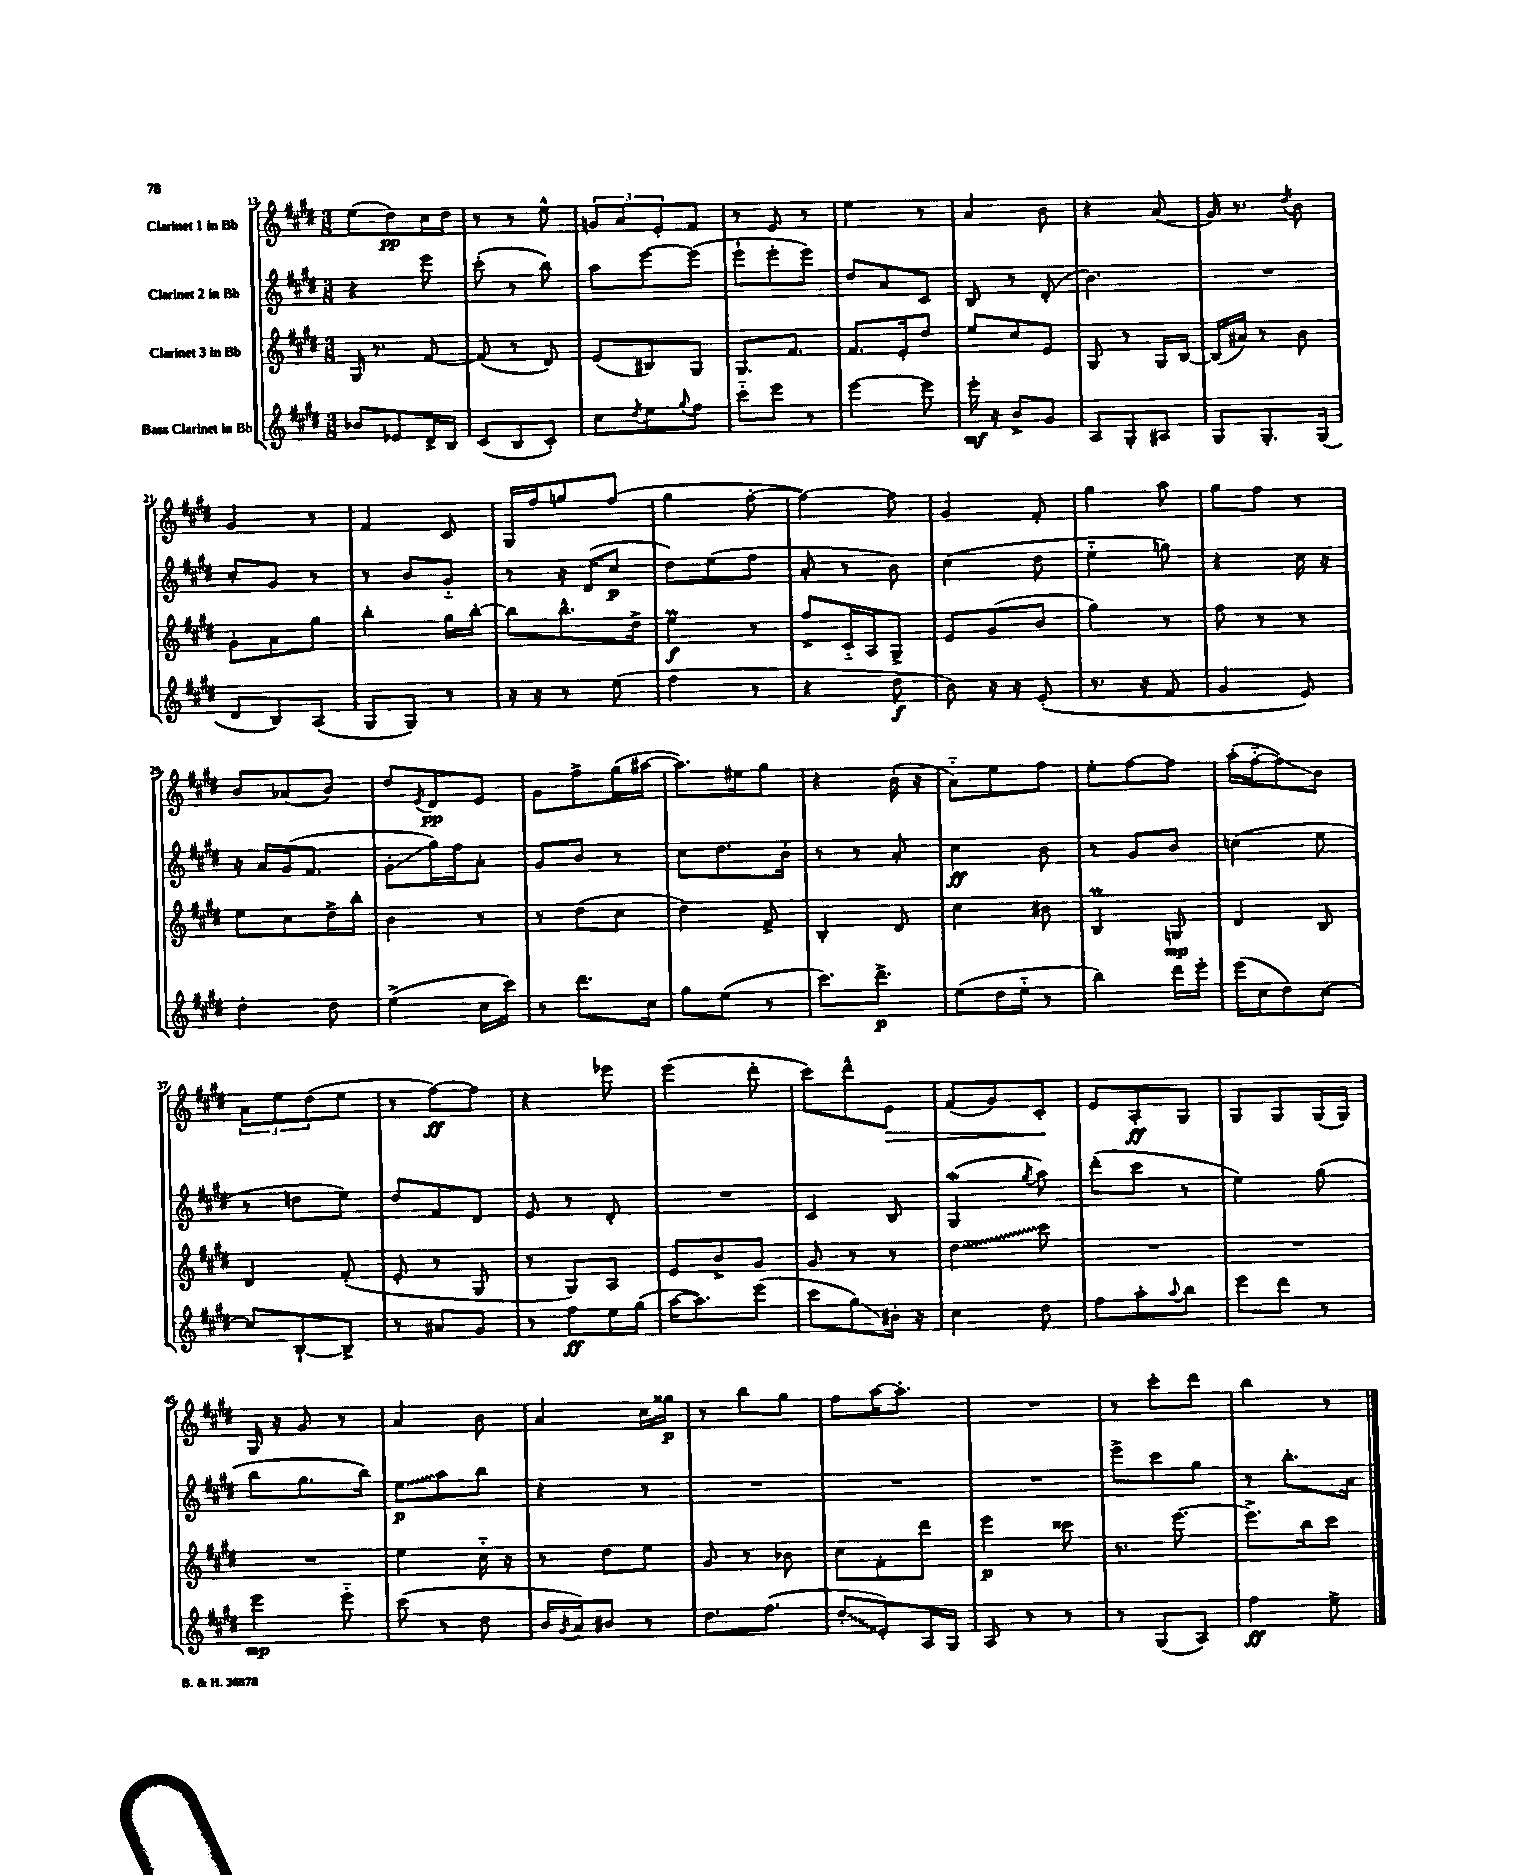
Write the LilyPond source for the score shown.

<<
\new StaffGroup <<
\new Staff = "s0" \with { instrumentName = "Clarinet 1 in Bb" } {
    \clef treble \key e \major \numericTimeSignature \time 3/8
    e''8( dis''8\pp) cis''16 dis''16 |
    r8 r8 e''8-^ |
    \tuplet 3/2 { g'8 a'8 e'8-. } fis'8 |
    r8 e'8 r8 |
    e''4 r8 |
    a'4 b'8 |
    r4 a'8( |
    gis'16) r8. \acciaccatura { dis''8 } b'8 |
    gis'4 r8 |
    fis'4 cis'8 |
    gis16 fis''16 g''8 fis''8( |
    gis''4 fis''8~-. |
    fis''4~) fis''8 |
    gis'4 fis'8-. |
    gis''4 a''8 |
    gis''8 fis''8 r8 |
    b'8 aes'8( b'8) |
    dis''8 \acciaccatura { e'8 } dis'8\pp e'8 |
    gis'8 fis''8-> gis''16( ais''16~ |
    ais''8.) eis''16 gis''8 |
    r4 b'16-.( r16 |
    a'8-_) e''8 fis''8 |
    e''8-. fis''8~ fis''8 |
    a''16-.( fis''16~-_ fis''8\glissando) b'8 |
    \tuplet 3/2 { a'8 e''8 dis''8( } e''8 |
    r8 fis''8~\ff) fis''8 |
    r4 ees'''8 |
    e'''4( dis'''8-. |
    cis'''8) dis'''8-^ e'8\> |
    fis'8( gis'8) cis'8-.\! |
    e'8 a8-.\ff gis8 |
    gis8 gis8 gis16( gis16) |
    gis16 r16 gis'8 r8 |
    a'4 b'8 |
    a'4 cis''16 gisis''16\p |
    r8 b''8 gis''8 |
    fis''8 a''16~ a''8.-. |
    R4. |
    r8 cis'''8-. dis'''8 |
    b''4 r8 \bar "|." |
}
\new Staff = "s1" \with { instrumentName = "Clarinet 2 in Bb" } {
    \clef treble \key e \major \numericTimeSignature \time 3/8
    r4 e'''8 |
    cis'''8-.( r8 b''8) |
    a''8 e'''8~ e'''8( |
    e'''8-! e'''8-. e'''8) |
    dis''8 a'8 cis'8 |
    b8 r8 dis'8-.( |
    b'4.) |
    R4. |
    cis''8-. gis'8 r8 |
    r8 b'8 gis'8-_ |
    r8 r16 dis'16( cis''8\p |
    dis''8) e''8( fis''8 |
    a'8-. r8 b'8) |
    cis''4( dis''8 |
    e''4-_ g''8) |
    r4 cis''16 r16 |
    r16 a'16 gis'16( fis'8. |
    gis'8-.\glissando gis''16) fis''16 a'8-. |
    gis'8 b'8 r8 |
    cis''8 dis''8. b'16-. |
    r8 r8 a'8-. |
    cis''4\ff b'8 |
    r8 gis'8 b'8 |
    c''4( e''8 |
    r8 d''8 e''8) |
    dis''8 fis'8 dis'8 |
    e'8 r8 dis'8-. |
    R4. |
    cis'4 b8 |
    gis4\mordent( \acciaccatura { gis''8 } a''8) |
    dis'''8-.( cis'''8 r8 |
    e''4) gis''8( |
    b''8 gis''8. b''16) |
    \once \override Glissando.style = #'zigzag e''8\glissando\p a''8 b''8 |
    r4 r8 |
    R4. |
    R4. |
    R4. |
    e'''8-> cis'''8 gis''8 |
    r8 b''8.-. a'16 \bar "|." |
}
\new Staff = "s2" \with { instrumentName = "Clarinet 3 in Bb" } {
    \clef treble \key e \major \numericTimeSignature \time 3/8
    gis16 r8. fis'8~ |
    fis'8( r8 dis'8) |
    e'8( bis8) gis8 |
    gis8. fis'8. |
    fis'8. e'16-. dis''8 |
    e''8 cis''8 e'8 |
    gis8 r8 gis16 b16~ |
    b16( ais'16) r8 b'8 |
    gis'8-. a'8 gis''8 |
    b''4-. gis''16 b''16~-. |
    b''8 b''8.-^ dis''16-> |
    e''4\prall\f r8 |
    fis''8-> cis'16-_ a16 gis8-> |
    e'8 gis'8( b'8 |
    gis''4) r8 |
    fis''8 r8 r8 |
    e''8 cis''8 dis''16-> b''16-. |
    b'4 r8 |
    r8 dis''8( cis''8 |
    dis''4) fis'8-> |
    b4-. dis'8 |
    cis''4 bis'8 |
    b4\prall g8\mp |
    dis'4 b8 |
    dis'4 fis'8-.( |
    e'8-. r8 gis8 |
    r8 gis8) a8 |
    e'8 b'8-> gis'8 |
    gis'8 r8 r8 |
    \once \override Glissando.style = #'zigzag dis''4\glissando cis'''8 |
    R4. |
    R4. |
    R4. |
    e''4 cis''16-_ r16 |
    r8 dis''8 e''8 |
    gis'8 r8 bes'8 |
    cis''8 fis'8-. dis'''8 |
    e'''4\p cisis'''8 |
    r8. e'''8.~ |
    e'''8.-> b''16 cis'''8 \bar "|." |
}
\new Staff = "s3" \with { instrumentName = "Bass Clarinet in Bb" } {
    \clef treble \key e \major \numericTimeSignature \time 3/8
    bes'8 ees'8 dis'16-> b16 |
    cis'8( b8 cis'8-.) |
    cis''8 \acciaccatura { dis''8 } e''8 \appoggiatura { gis''8 } fis''8 |
    cis'''8-_ e'''8 r8 |
    e'''4~ e'''8 |
    e'''16-.\mf r16 b'8-> gis'8 |
    a8 gis8-. ais8 |
    gis8 gis8.-. gis16( |
    dis'8 b8) a8( |
    gis8 gis8) r8 |
    r16 r16 r8 e''8( |
    fis''4 r8 |
    r4 dis''8\f |
    b'8) r16 r16 e'8-.( |
    r8. r16 fis'8 |
    gis'4 e'8) |
    dis''4-. dis''8 |
    e''4->( cis''16 cis'''16) |
    r8 dis'''8. cis''16 |
    gis''8 e''8( r8 |
    cis'''8.) dis'''8.->\p |
    e''8( dis''16 e''16-_ r8 |
    b''4) dis'''16 e'''16-. |
    e'''16( cis''16 dis''8) cis''8~ |
    cis''8 b8~-! b8-> |
    r8 ais'8 gis'8 |
    r8 fis''8\ff e''16 gis''16( |
    a''16~ a''8.) e'''8( |
    cis'''8 gis''8\glissando) bis'16-. r16 |
    cis''4 dis''8 |
    fis''8 a''8-. \appoggiatura { a''8 } b''8 |
    e'''8 dis'''8 r8 |
    e'''4\mp e'''8-_ |
    cis'''8( r8 dis''8 |
    b'16 \acciaccatura { gis'8 } a'16) bis'8 r8 |
    dis''8. fis''8.( |
    \once \override Glissando.style = #'zigzag dis''8-.\glissando e'8-.) a16 gis16 |
    a8 r8 r8 |
    r8 gis8( a8) |
    fis''4\ff e''8-> \bar "|." |
}
>>
>>
\layout { \context { \Score currentBarNumber = #13 } }
